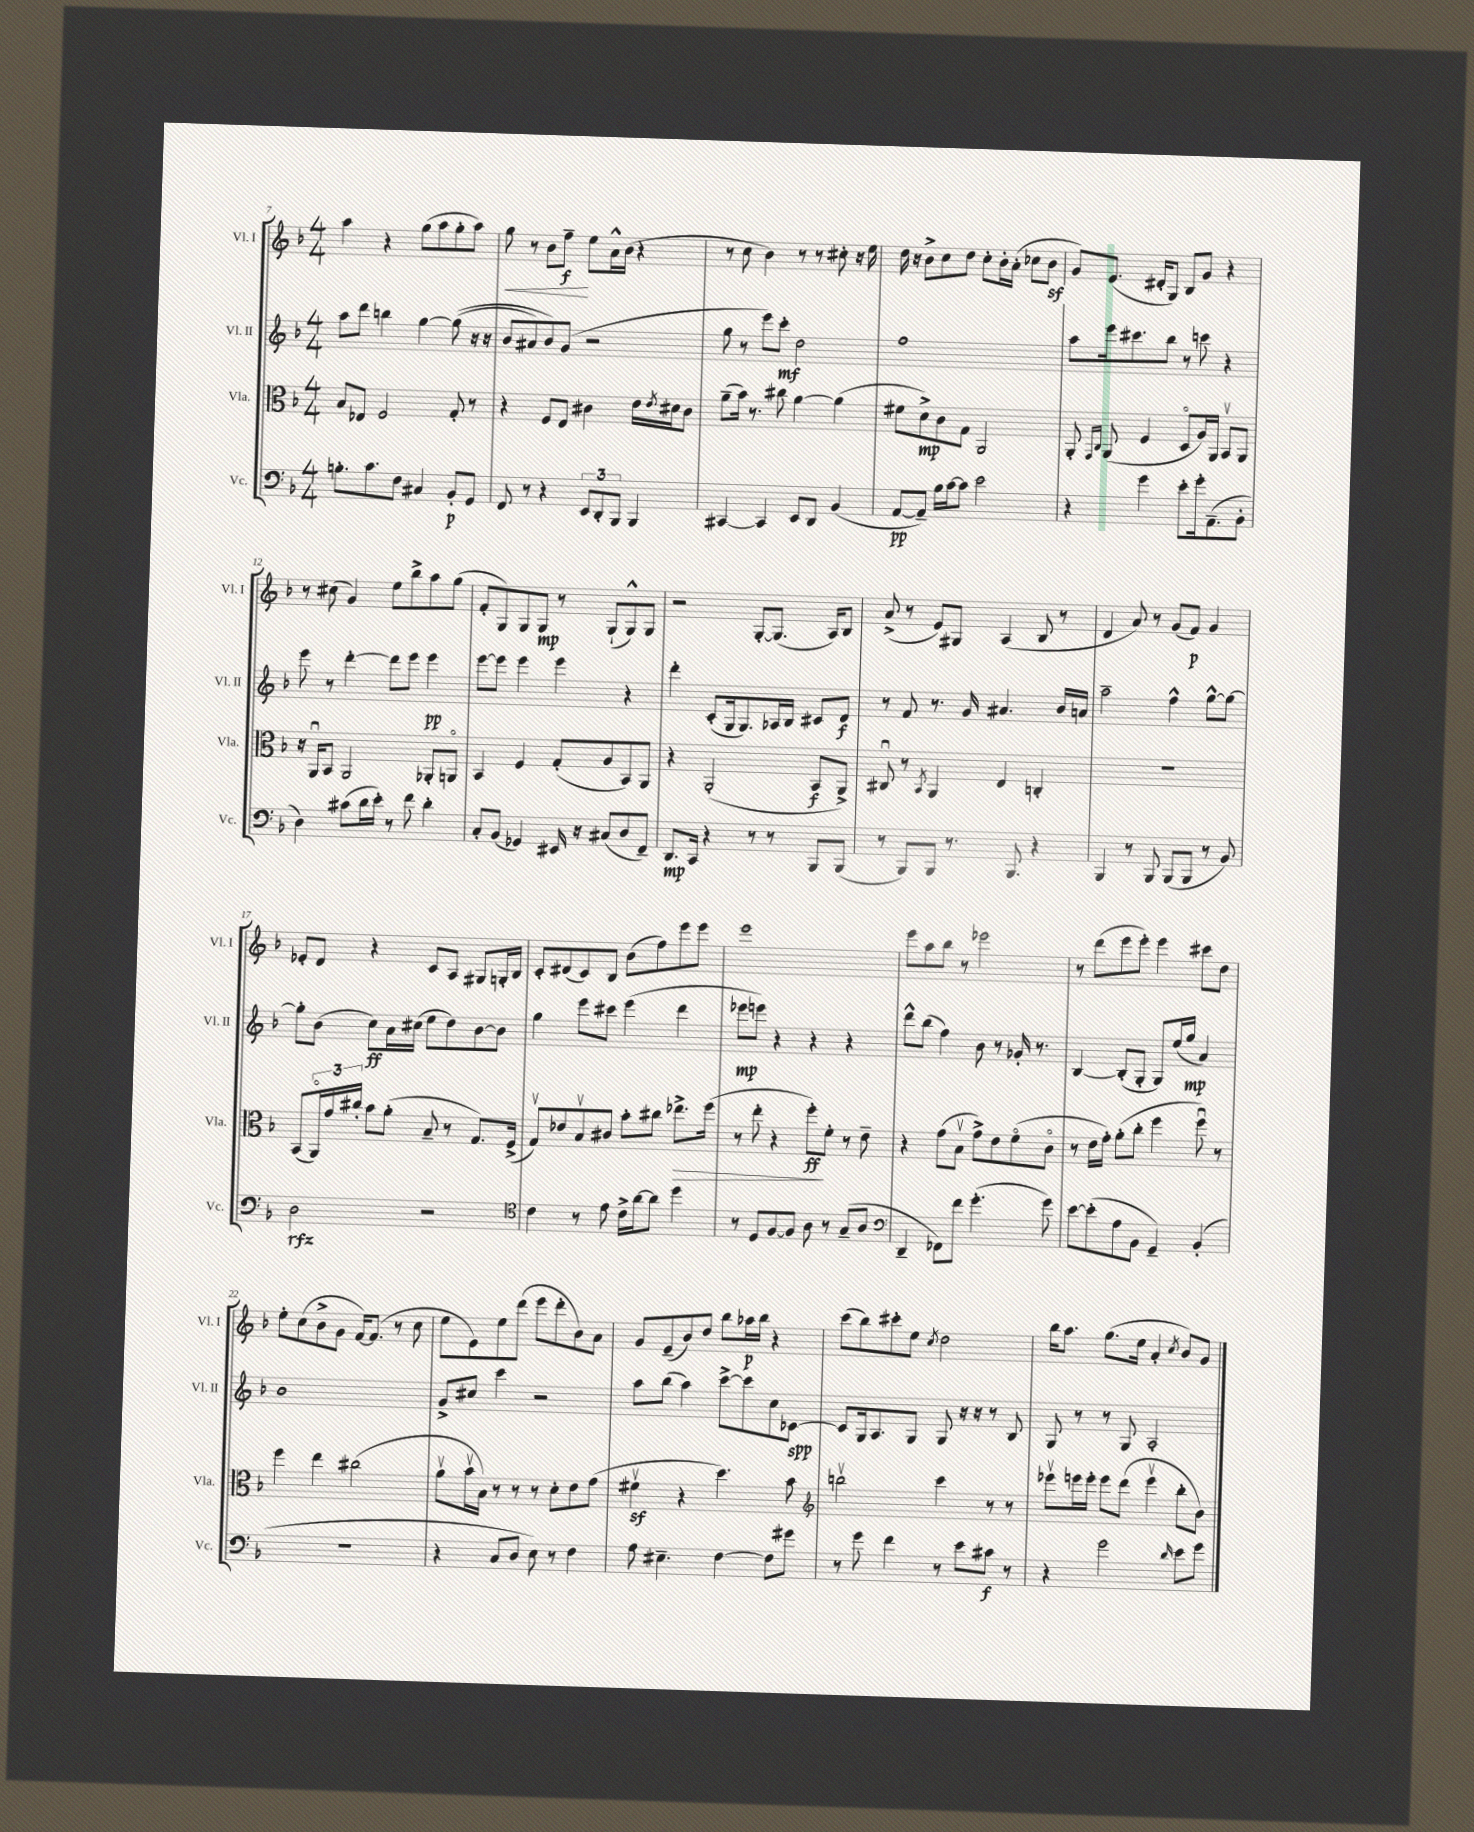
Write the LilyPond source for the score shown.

<<
\new StaffGroup <<
\new Staff = "s0" \with { instrumentName = "Vl. I" shortInstrumentName = "Vl. I" } {
    \clef treble \key f \major \numericTimeSignature \time 4/4
    a''4 r4 g''8( a''8 g''8-. a''8) |
    g''8\< r8 bes'8 f''8--\f\! e''8 a'16-^ bes'16( r4 |
    r8 c''8 bes'4) r8 r8 cis''8-. r16 e''16 |
    d''16 r16 bes'8-> c''8 d''8 c''8-. bes'16-. a'16-.( ces''8 bes'8\sf |
    g'8) e'8.( dis'16-. g8) bes8 g'8 r4 |
    r8 cis''8( g'4) e''8 bes''8-> a''8 g''8( |
    f'8-. g8) g8 g8\mp r8 g8-!( g8-^) g8 |
    r2 g8~-. g8.( a16) bes8 |
    a'8->( r8 e'8) gis8 a4( bes8 r8 |
    d'4 a'8) r8 g'8( f'8\p) g'4 |
    ees'8-. d'8 r4 c'8 a8 gis8 g16-. bes16 |
    c'8-. dis'8( c'8) bes8 bes'8( f''8) e'''8 e'''8 |
    e'''1 |
    e'''8 a''8 bes''8 r8 ees'''2 |
    r8 d'''8( e'''8 e'''8-.) e'''4 cis'''8 d''8 |
    e''8-. c''8( bes'8-> g'8 f'16~) f'8.( r8 c''8 |
    e''8 e'8) e''8 d'''8( e'''8 d'''8-. bes'8) a'8 |
    g'8 e'8--( bes'8) d''8 bes''8 aes''16\p bes''16 r4 |
    c'''8( bes''8) cis'''8-. e''8 \acciaccatura { c''8 } d''2 |
    bes''16 a''8. g''8.( e''16 a'4-. \acciaccatura { c''8 } bes'8) g'8 \bar "|." |
}
\new Staff = "s1" \with { instrumentName = "Vl. II" shortInstrumentName = "Vl. II" } {
    \clef treble \key f \major \numericTimeSignature \time 4/4
    a''8 d'''8 b''4 g''4~ g''8(\( r16 r16 |
    bes'8 ais'8) bes'8\) g'8( r2 |
    g''8 r8 e'''8) c'''8-.\mf d''2 |
    f''1 |
    a''8 e'''16 cis'''8. bes''8 r8 c'''8 r4 |
    e'''8 r8 d'''4~-. d'''8 e'''8 e'''4\pp |
    e'''8~ e'''8 e'''4 e'''4 r4 |
    d'''4-. c'8-.( g16 g8.) aes16 bes16 cis'8 d'8\f |
    r8 f'8 r8. g'16 ais'4. bes'16 a'16 |
    a''2-- f''4-^ g''8~-^ g''8~ |
    g''8-. bes'8( c''8\ff) a'16 cis''16( e''8 d''8) bes'8~ bes'8 |
    g''4 e'''8 cis'''8 e'''4( d'''4 |
    ees'''8\mp e'''8) r4 r4 r4 |
    d'''8-^ bes''8( f''4) bes'8 r8 ges'16-. r8. |
    bes4~ bes8-.( g8-. g8) e''16( g''16\mp a'4) |
    bes'1 |
    g'8-> cis''8 c'''4 r2 |
    a''8 bes''8( a''4) c'''8~-> c'''8 c''8 ces'8~\spp |
    ces'8 g16 a8. g8 g8 r16 r16 r8 bes8 |
    g8 r8 r8 g8 a2-. \bar "|." |
}
\new Staff = "s2" \with { instrumentName = "Vla." shortInstrumentName = "Vla." } {
    \clef alto \key f \major \numericTimeSignature \time 4/4
    bes8 ees8 f2 g8-. r8 |
    r4 f8 e8 cis'4 e'16 \acciaccatura { e'8 } dis'16 cis'8 |
    a'8--( bes'16) r8. cis''8 a'4~ a'4( |
    fis'8 d'8->\mp) c'8 g8 a,2 |
    a,8-. \grace { g,16 c16 } a,8( f4 d8\flageolet a16) a,16 bes,8\upbow a,8 |
    r16 a,16\downbow bes,8 a,2 aes,8-. a,8\flageolet |
    bes,4 f4 g8-.( a8 bes,8) a,8 |
    r4 a,2-.( bes,8\f a,8->) |
    cis8\downbow r8 \acciaccatura { bes,8 } a,4 e4 c4-. |
    r1 |
    bes,8( \tuplet 3/2 { a,16\flageolet) g'16 cis''16-. } bes'8 a'8-.( bes8-- r8 g8.) f16->( |
    g8\upbow) ees'8 bes8\upbow cis'8 bes'8-. cis''8 ees''8.->\> f''16( |
    r8 e''8-. r4 f''8-.\ff\!) f'8-. r8 e'8-- |
    r4 g'8( bes8\upbow g'8->) e'8 f'8\flageolet( c'8\flageolet |
    r8 e'16 g'16-.) a'8-.( c''8-. f''4 f''8\downbow) r8 |
    f''4 e''4 cis''2( |
    a'8\upbow bes'16\upbow bes16) r8 r8 r8 d'8-. e'8 g'8( |
    fis'4\upbow\sf r4 d''4.) bes'8 |
    \clef treble b''2\upbow c'''4 r8 r8 |
    ees'''8\upbow e'''16 e'''16-. e'''8 d'''8( e'''4\upbow bes''8-. bes'8) \bar "|." |
}
\new Staff = "s3" \with { instrumentName = "Vc." shortInstrumentName = "Vc." } {
    \clef bass \key f \major \numericTimeSignature \time 4/4
    b8.-. c'8. f8 cis4 bes,8-.\p g,8 |
    f,8 r8 r4 \tuplet 3/2 { e,8 d,8-. bes,,8 } bes,,4 |
    cis,4~ cis,4 e,8 d,8 bes,4( |
    a,8~\pp a,8--) bes16 c'16~ c'8 e'2 |
    r4 g'4 e'8-. g'16-. a,8.--( bes,8-. |
    d4) cis'8( d'16 e'16-.) r8 f'8 d'4-. |
    c8-. bes,8( ges,4) eis,16 r16 cis8( d8 f,8--) |
    d,8.\mp c,16 r4 r8 r8 bes,,8 bes,,8( |
    r8 bes,,8) bes,,8 r8. bes,,8. r4 |
    bes,,4 r8 bes,,8 bes,,8( bes,,8 r8 bes,8) |
    d2\rfz r2 |
    \clef tenor c'4 r8 e'8 c'16-> a'16~ a'8 d''4 |
    r8 d8 f8~ f8 a8 r8 g8--( a8 |
    \clef bass d,4-- fes,8) f'8 g'4.-.( g'8) |
    e'8~ e'8-.( a8 bes,8 g,4--) bes,4-.( |
    R1 |
    r4 c8 d8 e8) r8 f4 |
    a8 eis4.-- f4~ f8 gis'8 |
    r8 g'8 f'4 r8 e'8 cis'8\f r8 |
    r4 g'2 \grace { d'16 } e'8 g'8 \bar "|." |
}
>>
>>
\layout { \context { \Score currentBarNumber = #7 } }
